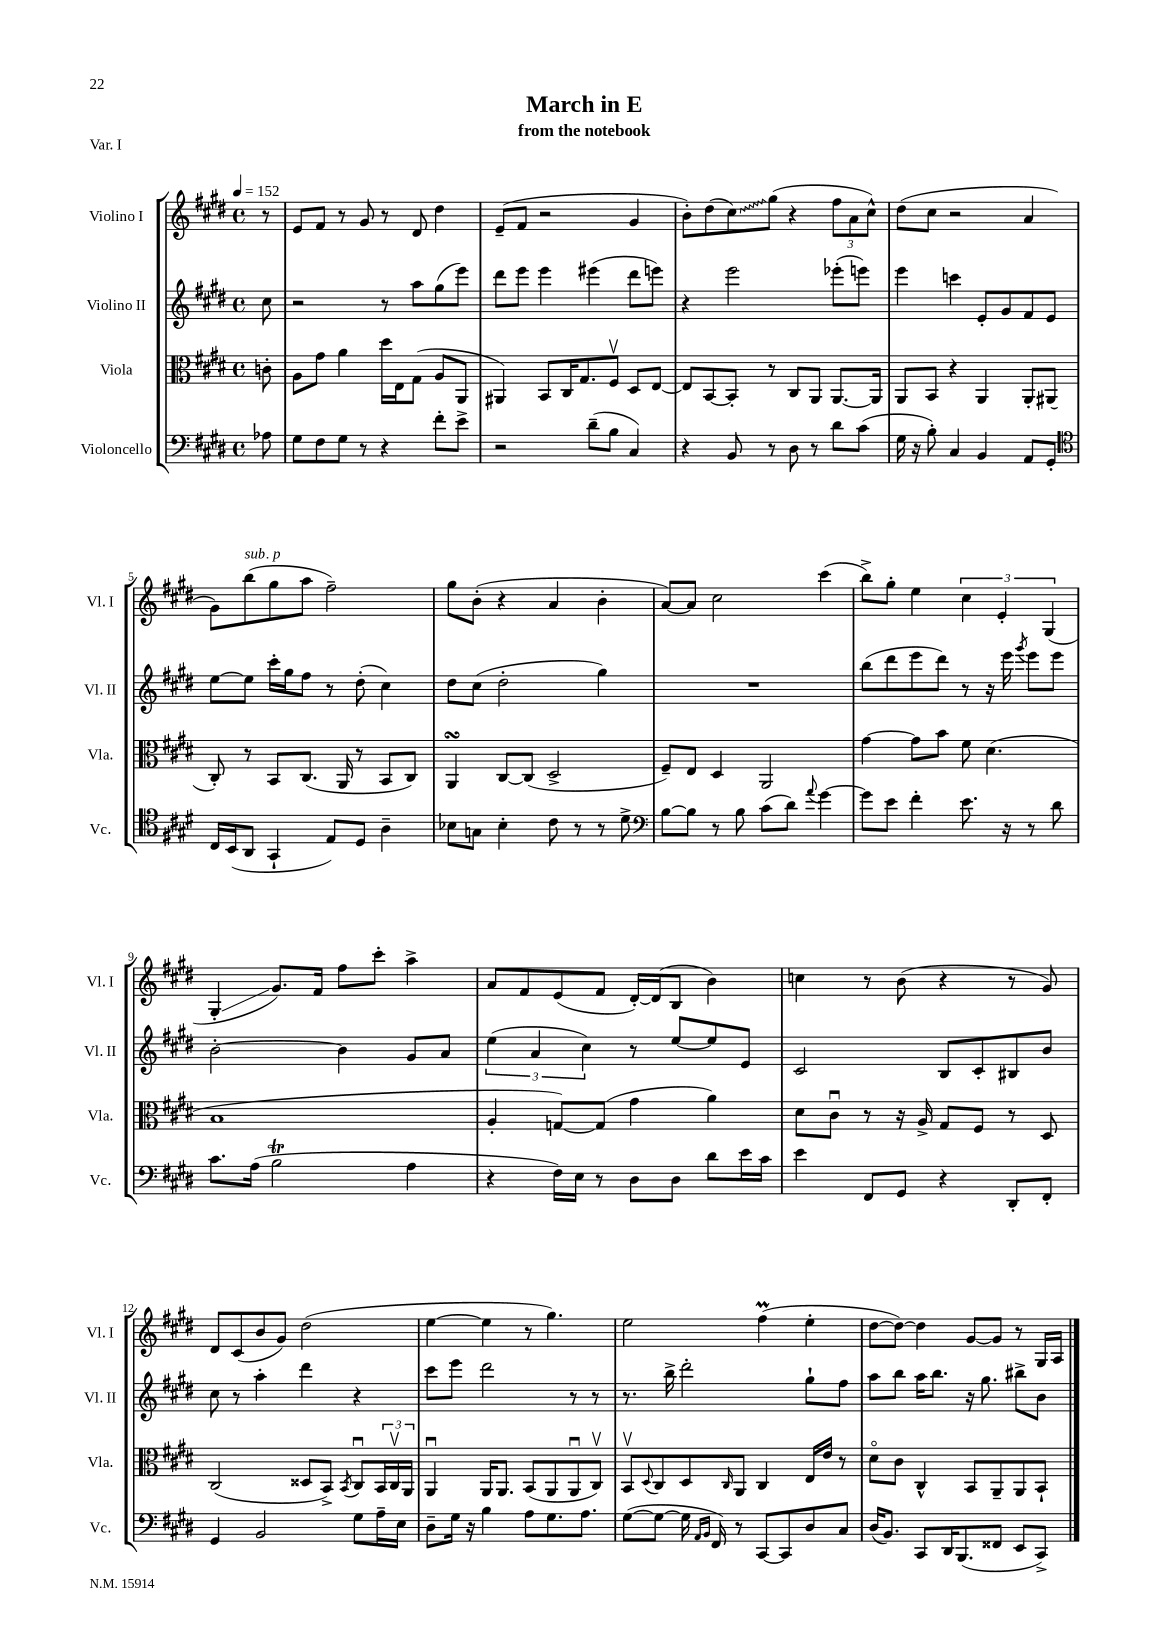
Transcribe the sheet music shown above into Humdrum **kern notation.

**kern	**kern	**kern	**kern
*staff4	*staff3	*staff2	*staff1
*clefF4	*clefC3	*clefG2	*clefG2
*k[f#c#g#d#]	*k[f#c#g#d#]	*k[f#c#g#d#]	*k[f#c#g#d#]
*M4/4	*M4/4	*M4/4	*M4/4
*met(c)	*met(c)	*met(c)	*met(c)
*MM152	*MM152	*MM152	*MM152
8A-	8c'	8cc#	8r
=	=	=	=
8G#	8A	2r	8e
8F#	8g#	.	8f#
8G#	4a	.	8r
8r	.	.	8g#
4r	16dd#	8r	8r
.	16E	.	.
.	(8G#	8aa	8d#
8f#'	8A	(8gg#	4dd#
8e^	8AA	8eee)	.
=	=	=	=
2r	4AA#)	8ddd#	(8e~
.	.	8eee	8f#
.	8BB	4eee	2r
.	16C#	.	.
.	8.G#	.	.
(8d#~	.	(4eee#	.
8B	8F#v	.	.
4C#)	8D#	8ddd#	4g#
.	[8E	8eee)	.
=	=	=	=
4r	8E]	4r	8b')
.	[8BB	.	(8dd#
8BB	8BB']	2eee	8cc#)
8r	8r	.	(8gg#
8D#	8C#	.	4r
8r	8AA	.	.
8d#	[8.AA	(8eee-'	12ff#
.	.	.	12a
(8c#	.	8eee)	.
.	.	.	12cc#^^)
.	16AA]	.	.
=	=	=	=
16G#	8AA	4eee	(8dd#
16r	.	.	.
8B')	8BB	.	8cc#
4C#	4r	4ccc	2r
4BB	4AA	8e'	.
.	.	8g#	.
8AA	8AA'	8f#	4a
8GG#'	(8AA#	8e	.
=	=	=	=
*clefC4	*	*	*
16C#	8C#')	[8ee	8g#)
(16BB	.	.	.
8AA	8r	8ee]	(8bb
4GG#`	8BB	16ccc#'	8gg#
.	.	16gg#	.
.	(8.C#	8ff#	8aa
8E)	.	8r	2ff#~)
.	16AA	.	.
8D#	8r	(8dd#'	.
4A~	8BB	4cc#)	.
.	8C#)	.	.
=	=	=	=
8B-	4AA	8dd#	8gg#
8G	.	(8cc#	(8b'
4B-'	[8C#	2dd#'	4r
.	(8C#]	.	.
8c#	2D#^	.	4a
8r	.	.	.
8r	.	4gg#)	4b'
8d#^	.	.	.
=	=	=	=
*clefF4	*	*	*
[8B	8F#~)	1r	[8a)
8B]	8E	.	8a]
8r	4D#	.	2cc#
8B	.	.	.
(8c#	2AA	.	.
8d#)	.	.	.
8qqa	.	.	.
[4g#	.	.	(4ccc#
=	=	=	=
8g#]	[4g#	(8bb	8bb^)
8e	.	8ddd#	8gg#'
4f#'	8g#]	8eee	4ee
.	8b	8ddd#)	.
8.e	8f#	8r	6cc#
.	(4.d#	16r	.
.	.	.	6e'
16r	.	16eee	.
.	.	8qggg#	.
8r	.	8eee	.
.	.	.	(6G#
8d#	.	8eee	.
=	=	=	=
8.c#	1B	[2b'	4G#'
(16A	.	.	.
2B	.	.	8.g#)
.	.	.	16f#
.	.	4b]	8ff#
.	.	.	8ccc#'
4A	.	8g#	4aa^
.	.	8a	.
=	=	=	=
4r	4A'	(6ee	8a
.	.	.	8f#
.	.	6a	.
16F#)	[8G)	.	(8e
16E	.	.	.
.	.	6cc#)	.
8r	(8G]	.	8f#
8D#	4g#	8r	[16d#')
.	.	.	(16d#]
8D#	.	[8ee	8B
8d#	4a)	8ee]	4b)
16e	.	8e	.
16c#	.	.	.
=	=	=	=
4e	8d#	2c#	4cc
.	8c#u	.	.
8FF#	8r	.	8r
8GG#	16r	.	(8b
.	16A^	.	.
4r	8G#	8B	4r
.	8F#	8c#'	.
8DD#'	8r	8B#	8r
8FF#'	8D#	8b	8g#)
=	=	=	=
4GG#	(2C#	8cc#	8d#
.	.	8r	(8c#
2BB	.	4aa'	8b
.	.	.	8g#)
.	8D##	4ddd#	(2dd#
.	8BB^)	.	.
.	8qBB	.	.
8G#	8C#u	4r	.
16A~	24BB	.	.
.	24C#v	.	.
16E	.	.	.
.	24AA	.	.
=	=	=	=
8D#~	4AAu	8ccc#	[4ee
16G#	.	8eee	.
16r	.	.	.
4B	16AA	2ddd#	4ee]
.	8.AA	.	.
8A	(8BB	.	8r
8.G#	8AA	.	4.gg#)
.	8AAu	8r	.
8.A	.	.	.
.	8C#v)	8r	.
=	=	=	=
([8G#	8BBv	8.r	2ee
.	8qqD#	.	.
8G#_	8C#	.	.
.	.	16bb^	.
16G#]	8D#	2ddd#'	.
16qqAA	.	.	.
16qqBB	.	.	.
16FF#)	.	.	.
.	16qqC#	.	.
8r	8AA	.	.
[8CC#	4C#	.	(4ff#
8CC#]	.	.	.
8D#	16E	8gg#`	4ee'
.	16e	.	.
8C#	8r	8ff#	.
=	=	=	=
(16D#	8d#o	8aa	[8dd#
8.BB)	.	.	.
.	8c#	8bb	8dd#_)
8CC#	4C#^^	16aa	4dd#]
.	.	8.bb	.
16DD#	.	.	.
(8.BBB	.	.	.
.	8BB	16r	[8g#
.	.	8.gg#	.
8FF##	8AA~	.	8g#]
8EE	8AA	8bb#^	8r
8CC#^)	8BB`	8b	16G#
.	.	.	16A
==	==	==	==
*-	*-	*-	*-
